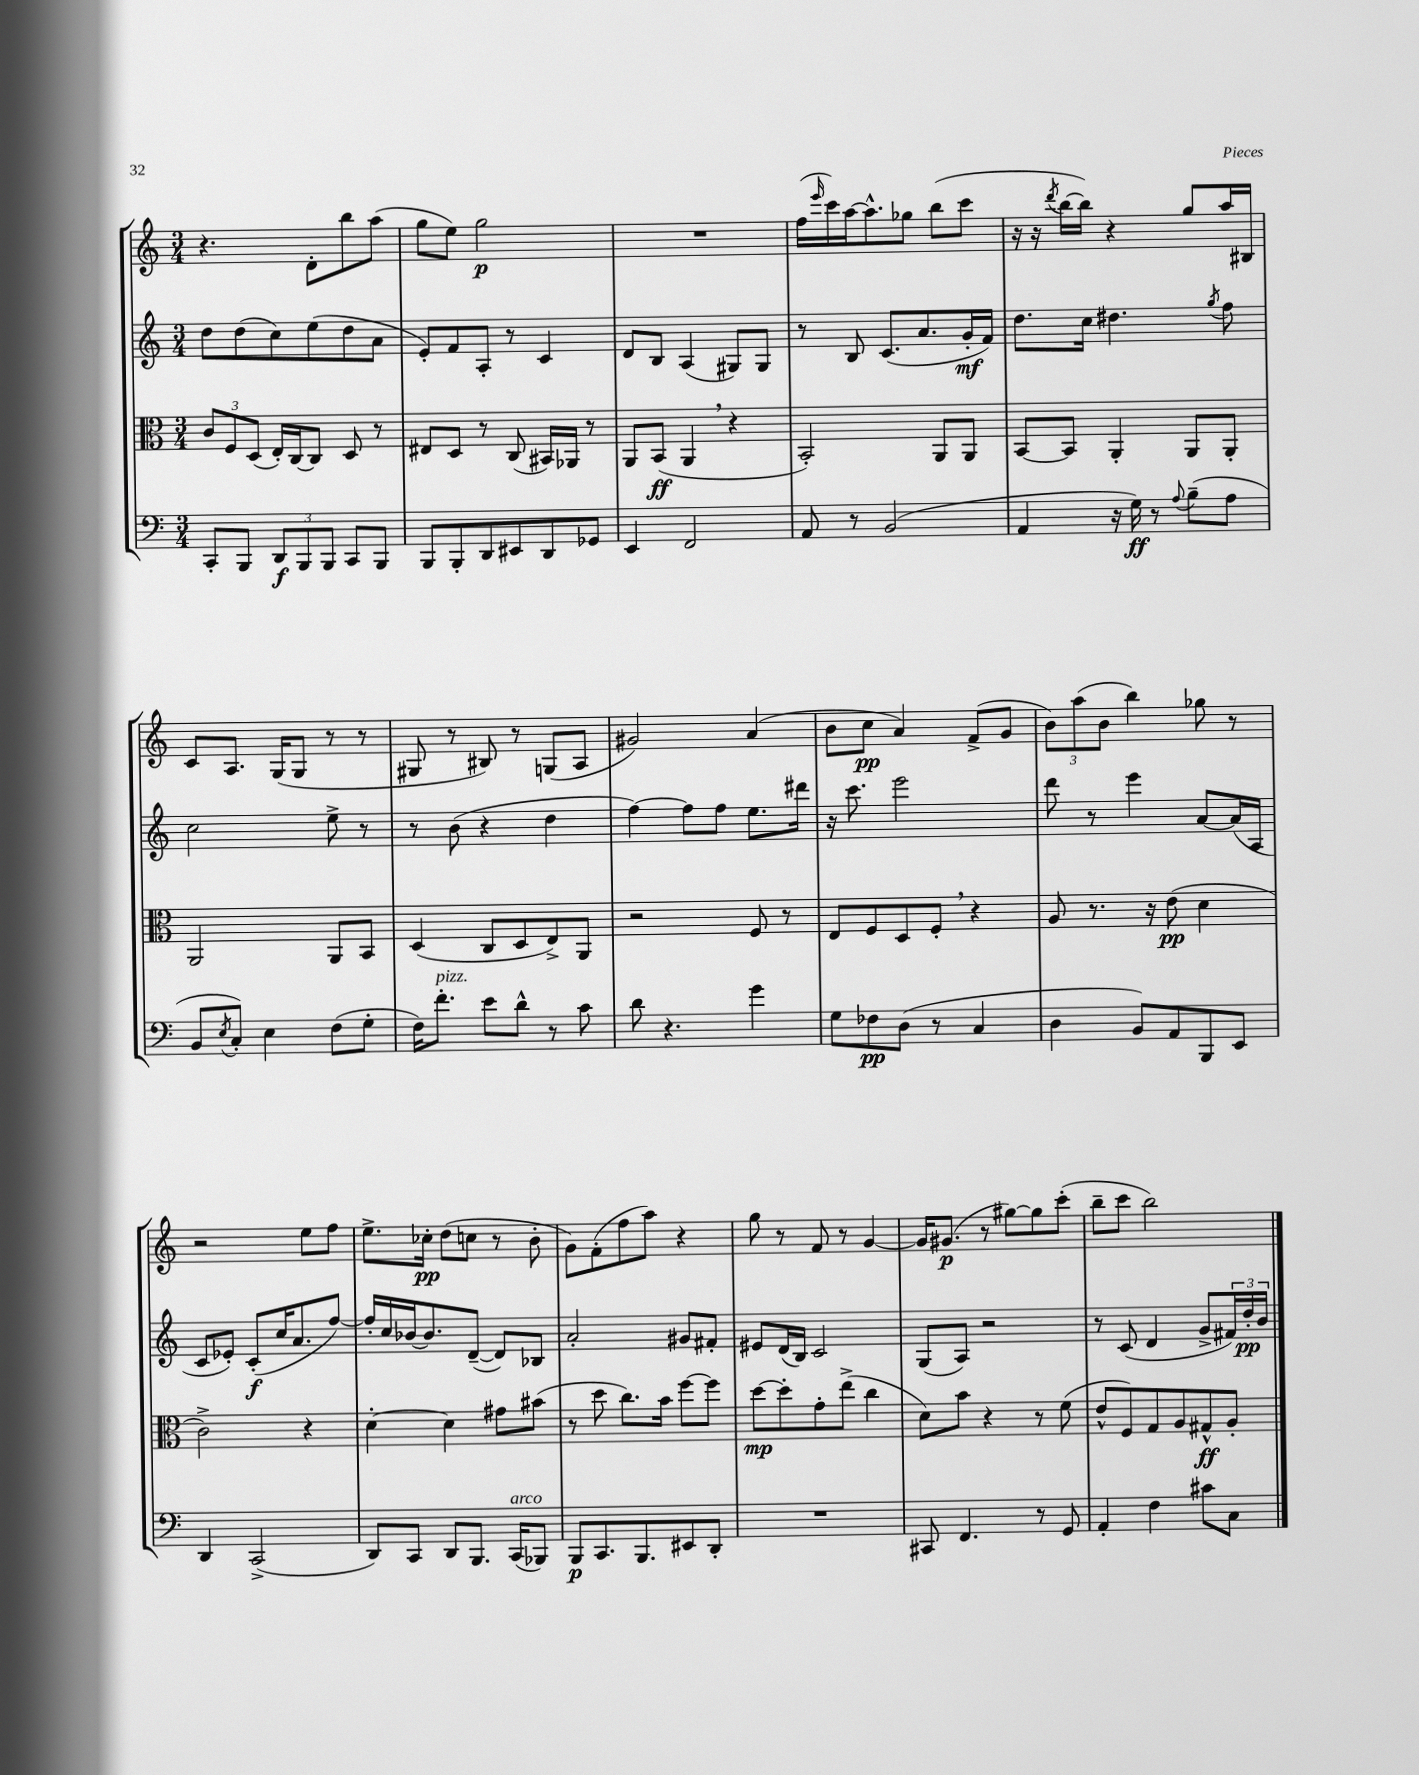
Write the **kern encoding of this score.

**kern	**kern	**kern	**kern
*staff4	*staff3	*staff2	*staff1
*clefF4	*clefC3	*clefG2	*clefG2
*k[]	*k[]	*k[]	*k[]
*M3/4	*M3/4	*M3/4	*M3/4
8CC'	12c	8dd	4.r
.	12F	.	.
8BBB	.	(8dd	.
.	(12D	.	.
12DD	16E')	8cc)	.
.	[16C	.	.
12BBB	.	.	.
.	8C]	(8ee	8d'
12BBB	.	.	.
8CC	8D	8dd	8bb
8BBB	8r	8a	(8aa
=	=	=	=
8BBB	8E#	8e')	8gg
8BBB'	8D	8f	8ee)
8DD	8r	8A'	2gg
8EE#	(8C	8r	.
8DD	16BB#)	4c	.
.	16AA-	.	.
8GG-	8r	.	.
=	=	=	=
4EE	8AA	8d	2.r
.	(8BB	8B	.
2FF	4AA	(4A	.
.	4r	8G#)	.
.	.	8G#	.
=	=	=	=
8AA	2BB')	8r	(16ff
.	.	.	16qqeee
.	.	.	16ccc)
8r	.	8B	[16aa
.	.	.	8.aa^^]
(2BB	.	(8.c	.
.	.	.	8gg-
.	.	8.a	.
.	8AA	.	(8bb
.	8AA	16g'	8ccc
.	.	16f)	.
=	=	=	=
4AA	[8BB	8.dd	16r
.	.	.	16r
.	.	.	8qddd
.	8BB]	.	[16bb
.	.	16cc	16bb])
16r	4AA'	4.dd#	4r
16G)	.	.	.
8r	.	.	.
8qqA	.	.	.
(8B~	8AA	.	8gg
.	.	8qgg	.
8A	8AA'	8ff	16aa
.	.	.	16B#
=	=	=	=
8BB	2AA	2cc	8c
8qE	.	.	.
8C')	.	.	8.A
4E	.	.	.
.	.	.	(16G
.	.	.	8G
(8F	8AA	8ee^	8r
8G'	8BB	8r	8r
=	=	=	=
16F)	(4D	8r	8G#
8.f'	.	.	.
.	.	(8b	8r
8e	8C	4r	8B#)
8d^^	8D	.	8r
8r	8E^)	4dd	(8G
8c	8AA	.	8A
=	=	=	=
8d	2r	[4ff)	2g#)
4.r	.	.	.
.	.	8ff]	.
.	.	8ff	.
4g	8F	8.ee	(4a
.	8r	.	.
.	.	16ddd#	.
=	=	=	=
8G	8E	16r	8b
.	.	8.ccc	.
8F-	8F	.	8cc
(8D	8D	2eee	4a)
8r	8F'	.	.
4C	4r	.	(8f^
.	.	.	8g
=	=	=	=
4D	8A	8ddd	12b)
.	.	.	(12aa
.	8.r	8r	.
.	.	.	12b
8BB)	.	4eee	4bb)
.	16r	.	.
8AA	(8e	.	.
8BBB	4d	[8a	8gg-
8EE	.	(16a]	8r
.	.	16A	.
=	=	=	=
4DD	2c^)	8c	2r
.	.	8e-')	.
(2CC^	.	(8c'	.
.	.	16cc	.
.	.	8.a	.
.	4r	.	8ee
.	.	[8ff)	8ff
=	=	=	=
8DD)	[4d'	16ff']	8.ee^
.	.	16cc	.
8CC	.	[16b-	.
.	.	8.b-]	16cc-'
8DD	4d]	.	(8dd
8.BBB	.	([8d~	8cc
.	8g#	8d])	8r
(16CC	.	.	.
8BBB-)	(8b#	8B-	8b'
=	=	=	=
8BBB	8r	2a'	8g)
8.CC	8dd	.	(8f'
.	8.cc)	.	8ff
8.BBB	.	.	.
.	.	.	8aa)
.	16b	.	.
8EE#	[8ff	8g#	4r
8DD'	8ff]	8f#'	.
=	=	=	=
2.r	[8dd	8e#	8gg
.	8dd']	(16d	8r
.	.	16B)	.
.	8g'	2c	8f
.	(8ee^	.	8r
.	4cc	.	[4g
=	=	=	=
8CC#	8d)	(8G	16g]
.	.	.	(8.g#
4.FF	8b	8A)	.
.	4r	2r	8r
.	.	.	[8gg#)
8r	8r	.	8gg#]
8GG	(8f	.	(8ccc'
=	=	=	=
4AA'	8e^^	8r	8bb~
.	8F)	(8c	8ccc
4F	8G	4d	2bb)
.	8A	.	.
8c#	8G#^^	8g^	.
8C	8A'	24f#)	.
.	.	24dd'	.
.	.	24b	.
==	==	==	==
*-	*-	*-	*-
